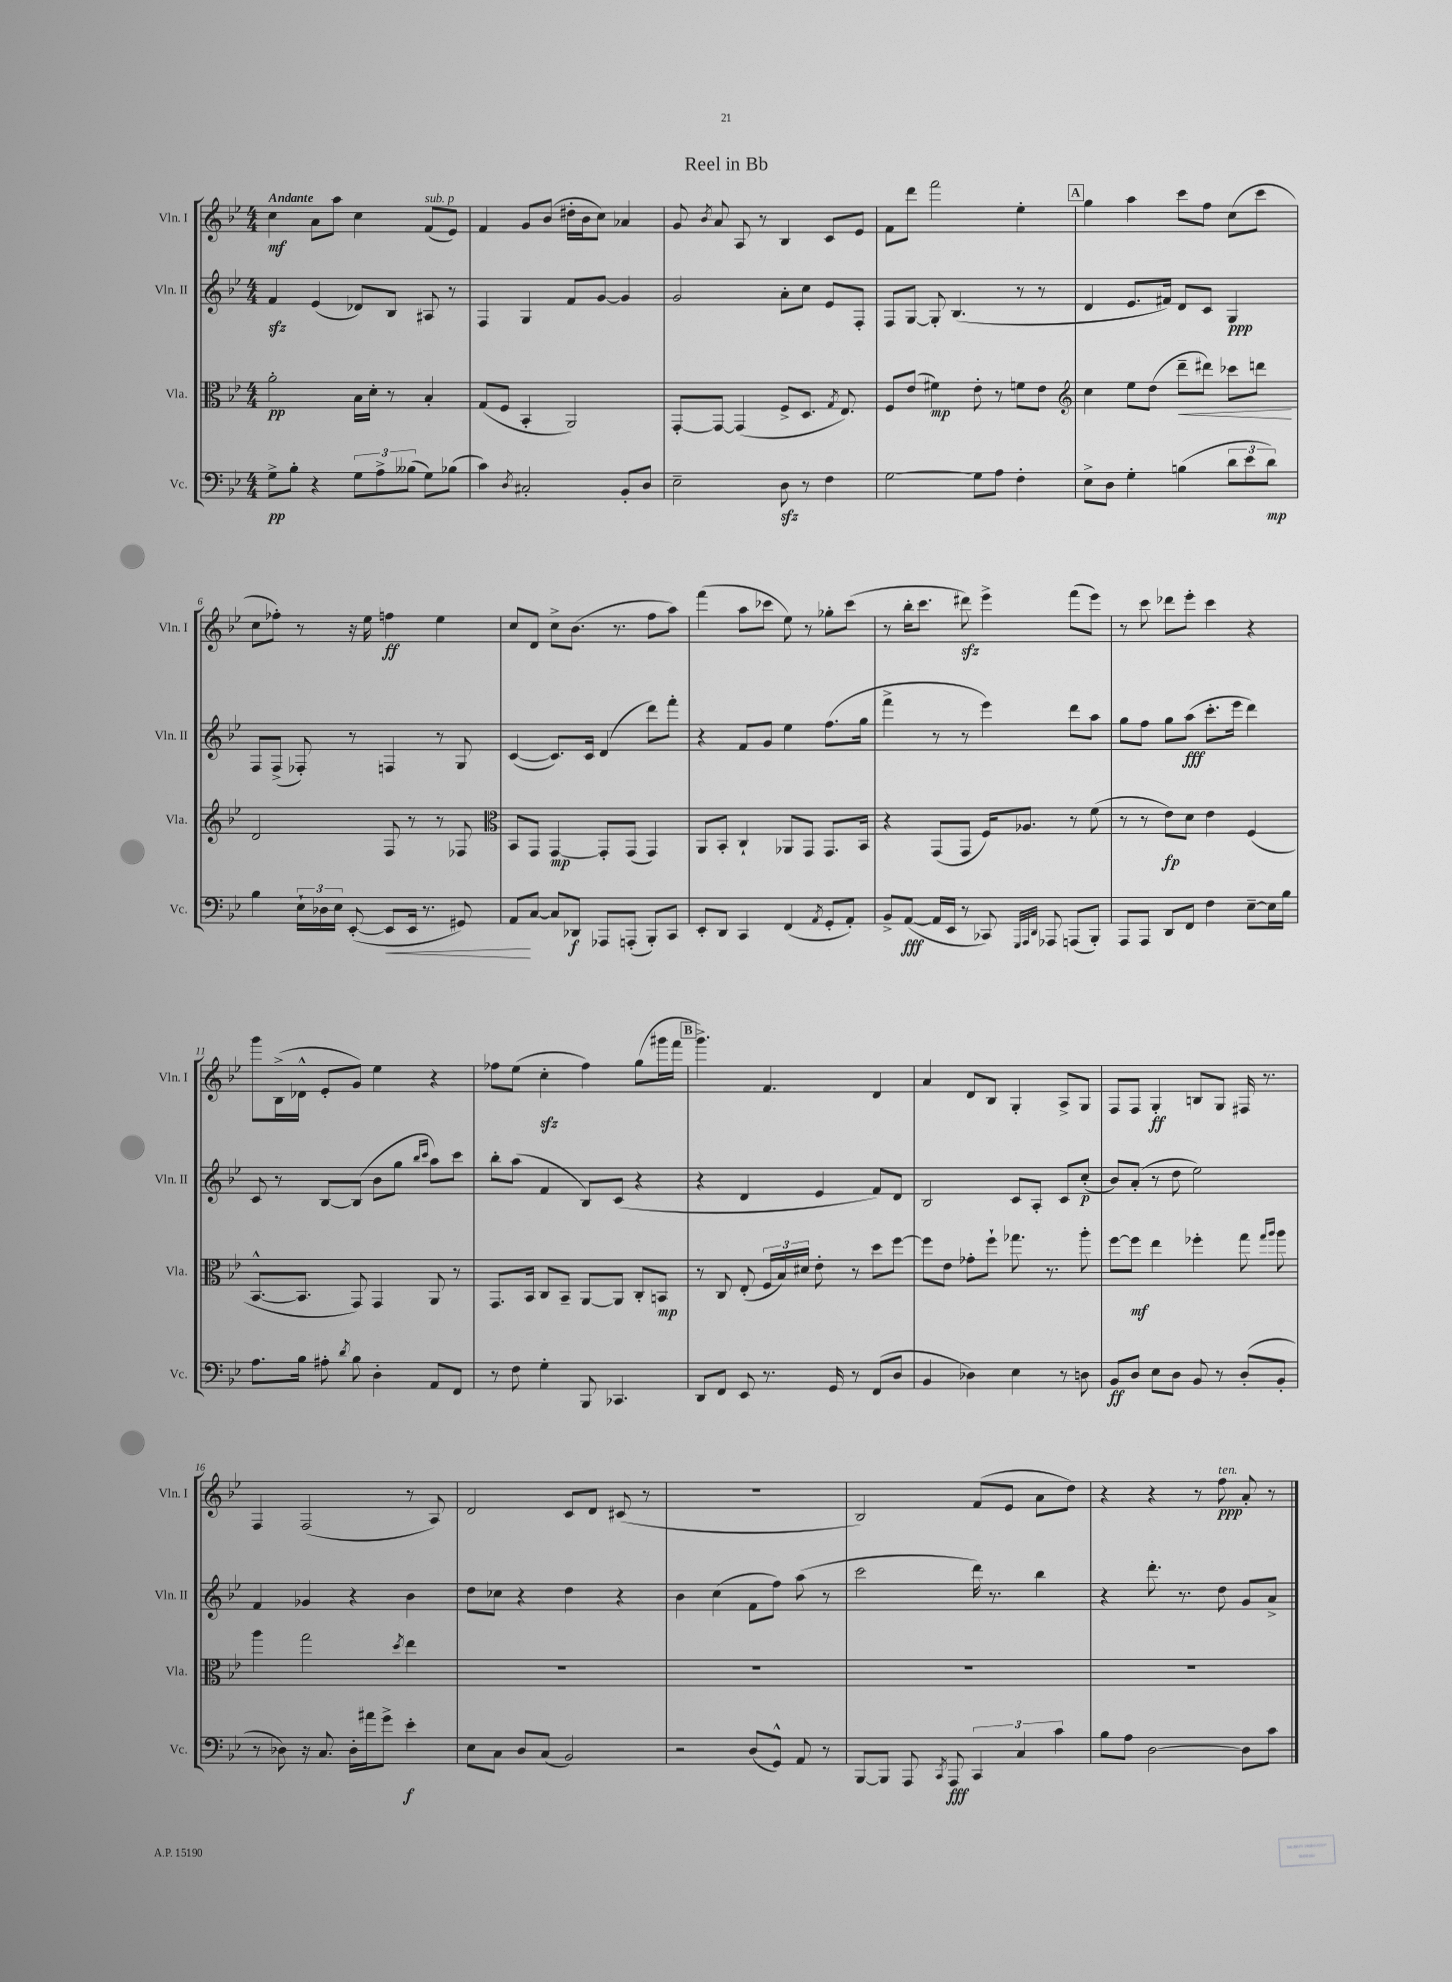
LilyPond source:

\header { title = "Reel in Bb" }
<<
\new StaffGroup <<
\new Staff = "s0" \with { instrumentName = "Vln. I" shortInstrumentName = "Vln. I" } {
    \clef treble \key bes \major \numericTimeSignature \time 4/4 \tempo "Andante"
    \autoBeamOff c''4\mf a'8[ a''8] c''4 f'8[^\markup { \italic "sub. p" }( ees'8]) |
    f'4 g'8[ bes'8]( dis''16[-. bes'16 c''8]) aes'4 |
    g'8 \acciaccatura { bes'8 } a'8 a8 r8 bes4 c'8[ ees'8] |
    f'8[ d'''8] f'''2 ees''4-. |
    \mark \markup { \box "A" } g''4 a''4 c'''8[ f''8] c''8[( c'''8] |
    c''8[ fes''8]-.) r8 r16 ees''16 f''4\ff ees''4 |
    c''8[ d'8] c''8[-> bes'8.]( r8. f''8[ a''8]) |
    f'''4( a''8[ ces'''8] ees''8) r8 ges''8[-. ces'''8]( |
    r8 bes''16[-. c'''8.] dis'''8\sfz) ees'''4-> f'''8[( ees'''8]) |
    r8 c'''8 des'''8[ ees'''8]-. c'''4 r4 |
    g'''8[ bes16->( des'16]-^ ees'8[-. g'8]) ees''4 r4 |
    fes''8[ ees''8]( c''4-.\sfz fes''4) g''8[( gis'''16 f'''16] |
    \mark \markup { \box "B" } g'''4.->) f'4. d'4 |
    a'4 d'8[ bes8] g4-. a8[-> g8] |
    f8[ f8] g4-.\ff b8[ g8] fis16 r8. |
    f4 f2( r8 a8) |
    d'2 c'8[ d'8] cis'8( r8 |
    R1 |
    bes2) f'8[( ees'8] a'8[ d''8]) |
    r4 r4 r8 f''8\ppp^\markup { \italic "ten." } a'8-. r8 \bar "|." |
}
\new Staff = "s1" \with { instrumentName = "Vln. II" shortInstrumentName = "Vln. II" } {
    \clef treble \key bes \major \numericTimeSignature \time 4/4
    \autoBeamOff f'4\sfz ees'4( des'8[) bes8] ais8 r8 |
    f4 g4 f'8[ g'8]~ g'4 |
    g'2 a'8[-. c''8] ees'8[ f8]-. |
    f8[ g8]~ g8-. bes4.( r8 r8 |
    \mark \markup { \box "A" } d'4 ees'8.[ fis'16]) d'8[ c'8] g4\ppp |
    f8[ f8]->( fes8-.) r8 f4 r8 g8 |
    c'4~( c'8.[) c'16] d'4( d'''8[) f'''8]-. |
    r4 f'8[ g'8] ees''4 f''8.[( g''16] |
    f'''4-> r8 r8 ees'''4) d'''8[ a''8] |
    g''8[ f''8] g''8[ a''8]\fff( c'''8.[-. ees'''16] d'''4) |
    c'8 r8 bes8[~ bes8]( bes'8[ g''8] \grace { bes''16[ c'''16] } a''8[) c'''8] |
    bes''8[-. a''8]( f'4 bes8[) c'8]( r4 |
    \mark \markup { \box "B" } r4 d'4 ees'4 f'8[) d'8] |
    bes2 c'8[ a8]-. c'8[ c''8]-.\p( |
    bes'8[) a'8]-.( r8 d''8 ees''2) |
    f'4 ges'4 r4 bes'4 |
    d''8[ ces''8] r4 d''4 r4 |
    bes'4 c''4( f'8[ f''8]) a''8( r8 |
    c'''2 d'''16) r8. bes''4 |
    r4 d'''8.-. r8. d''8 g'8[ a'8]-> \bar "|." |
}
\new Staff = "s2" \with { instrumentName = "Vla." shortInstrumentName = "Vla." } {
    \clef alto \key bes \major \numericTimeSignature \time 4/4
    \autoBeamOff a'2-.\pp bes16[ d'16]-. r8 bes4-. |
    g8[( f8] bes,4-. a,2) |
    g,8[~-. g,8]~ g,4( f8[-> d8.] \acciaccatura { g8 } ees8.) |
    f8[ ees'8]( fis'4\mp) ees'8-. r8 f'8[ ees'8] |
    \mark \markup { \box "A" } \clef treble c''4 ees''8[ d''8]( d'''8[--\< dis'''8]) ces'''8[ d'''8]\! |
    d'2 f8 r8 r8 fes8 |
    \clef alto bes,8[ g,8] g,4~\mp g,8[-. g,8]( g,4) |
    a,8[ bes,8]-. c4-! aes,8[ g,8] g,8.[ bes,16] |
    r4 g,8[( g,8] f16[) aes8.] r8 f'8( |
    r8 r8 ees'8[\fp) d'8] ees'4 f4( |
    bes,8.[~-^ bes,8.] g,8) g,4 a,8 r8 |
    g,8.[ bes,16] c8[ bes,8]-- a,8[~ a,8] c8[-. b,8]\mp |
    \mark \markup { \box "B" } r8 c8 ees8-.( \tuplet 3/2 { f16[ bes16) dis'16] } ees'8-. r8 d''8[ f''8]~ |
    f''8[ ees'8] ges'8[-. f''8]-! ges''8. r8. a''8-. |
    f''8[~ f''8]\mf ees''4 fes''4-. g''8 \grace { g''16[ a''16] } a''8 |
    a''4 g''2 \acciaccatura { d''8 } ees''4 |
    R1 |
    R1 |
    R1 |
    R1 \bar "|." |
}
\new Staff = "s3" \with { instrumentName = "Vc." shortInstrumentName = "Vc." } {
    \clef bass \key bes \major \numericTimeSignature \time 4/4
    \autoBeamOff g8[->\pp bes8]-. r4 \tuplet 3/2 { g8[ a8-> beses8]( } g8[) bes8]( |
    c'4) \acciaccatura { d8 } cis2-. bes,8[-. d8] |
    ees2-- d8\sfz r8 f4 |
    g2~ g8[ a8] f4-. |
    \mark \markup { \box "A" } ees8[-> d8] g4-. b4( \tuplet 3/2 { d'8[ ees'8 d'8]\mp) } |
    bes4 \tuplet 3/2 { ees16[-! des16 ees16] } ees,8~-.( ees,8[\< ees,16] r8. gis,8) |
    a,8[\! c8]~ c8[ des,8]\f aes,,8[ a,,8]-.( bes,,8[-.) c,8] |
    ees,8[-. d,8] c,4 f,4( \acciaccatura { a,8 } g,8[-. a,8]-.) |
    bes,8[-> a,8]~\fff( a,16[ ees,16] r8 ces,8) \grace { g,,32[ a,,32 d,32] } aes,,8 a,,8[( bes,,8]-.) |
    a,,8[ a,,8] d,8[ f,8] f4 ees8[~-- ees16 bes16] |
    a8.[ bes16] ais8-. \acciaccatura { d'8 } bes8 d4-. a,8[ f,8] |
    r8 f8 g4-. bes,,8 ces,4. |
    \mark \markup { \box "B" } d,8[ f,8] ees,8 r8. g,16 r8 f,8[( d8] |
    bes,4 des4) ees4 r8 d8 |
    bes,8[\ff d8] ees8[ d8] bes,8 r8 d8[-.( bes,8]-. |
    r8 des8) r16 c8. des16[-. ais'16 g'8]-> ees'4-.\f |
    ees8[ c8] d8[ c8]( bes,2) |
    r2 d8[( g,8]-^) a,8 r8 |
    bes,,8[~ bes,,8] a,,8 \acciaccatura { c,8 } a,,8\fff \tuplet 3/2 { c,4 c4 c'4 } |
    bes8[ a8] d2~ d8[ c'8] \bar "|." |
}
>>
>>
